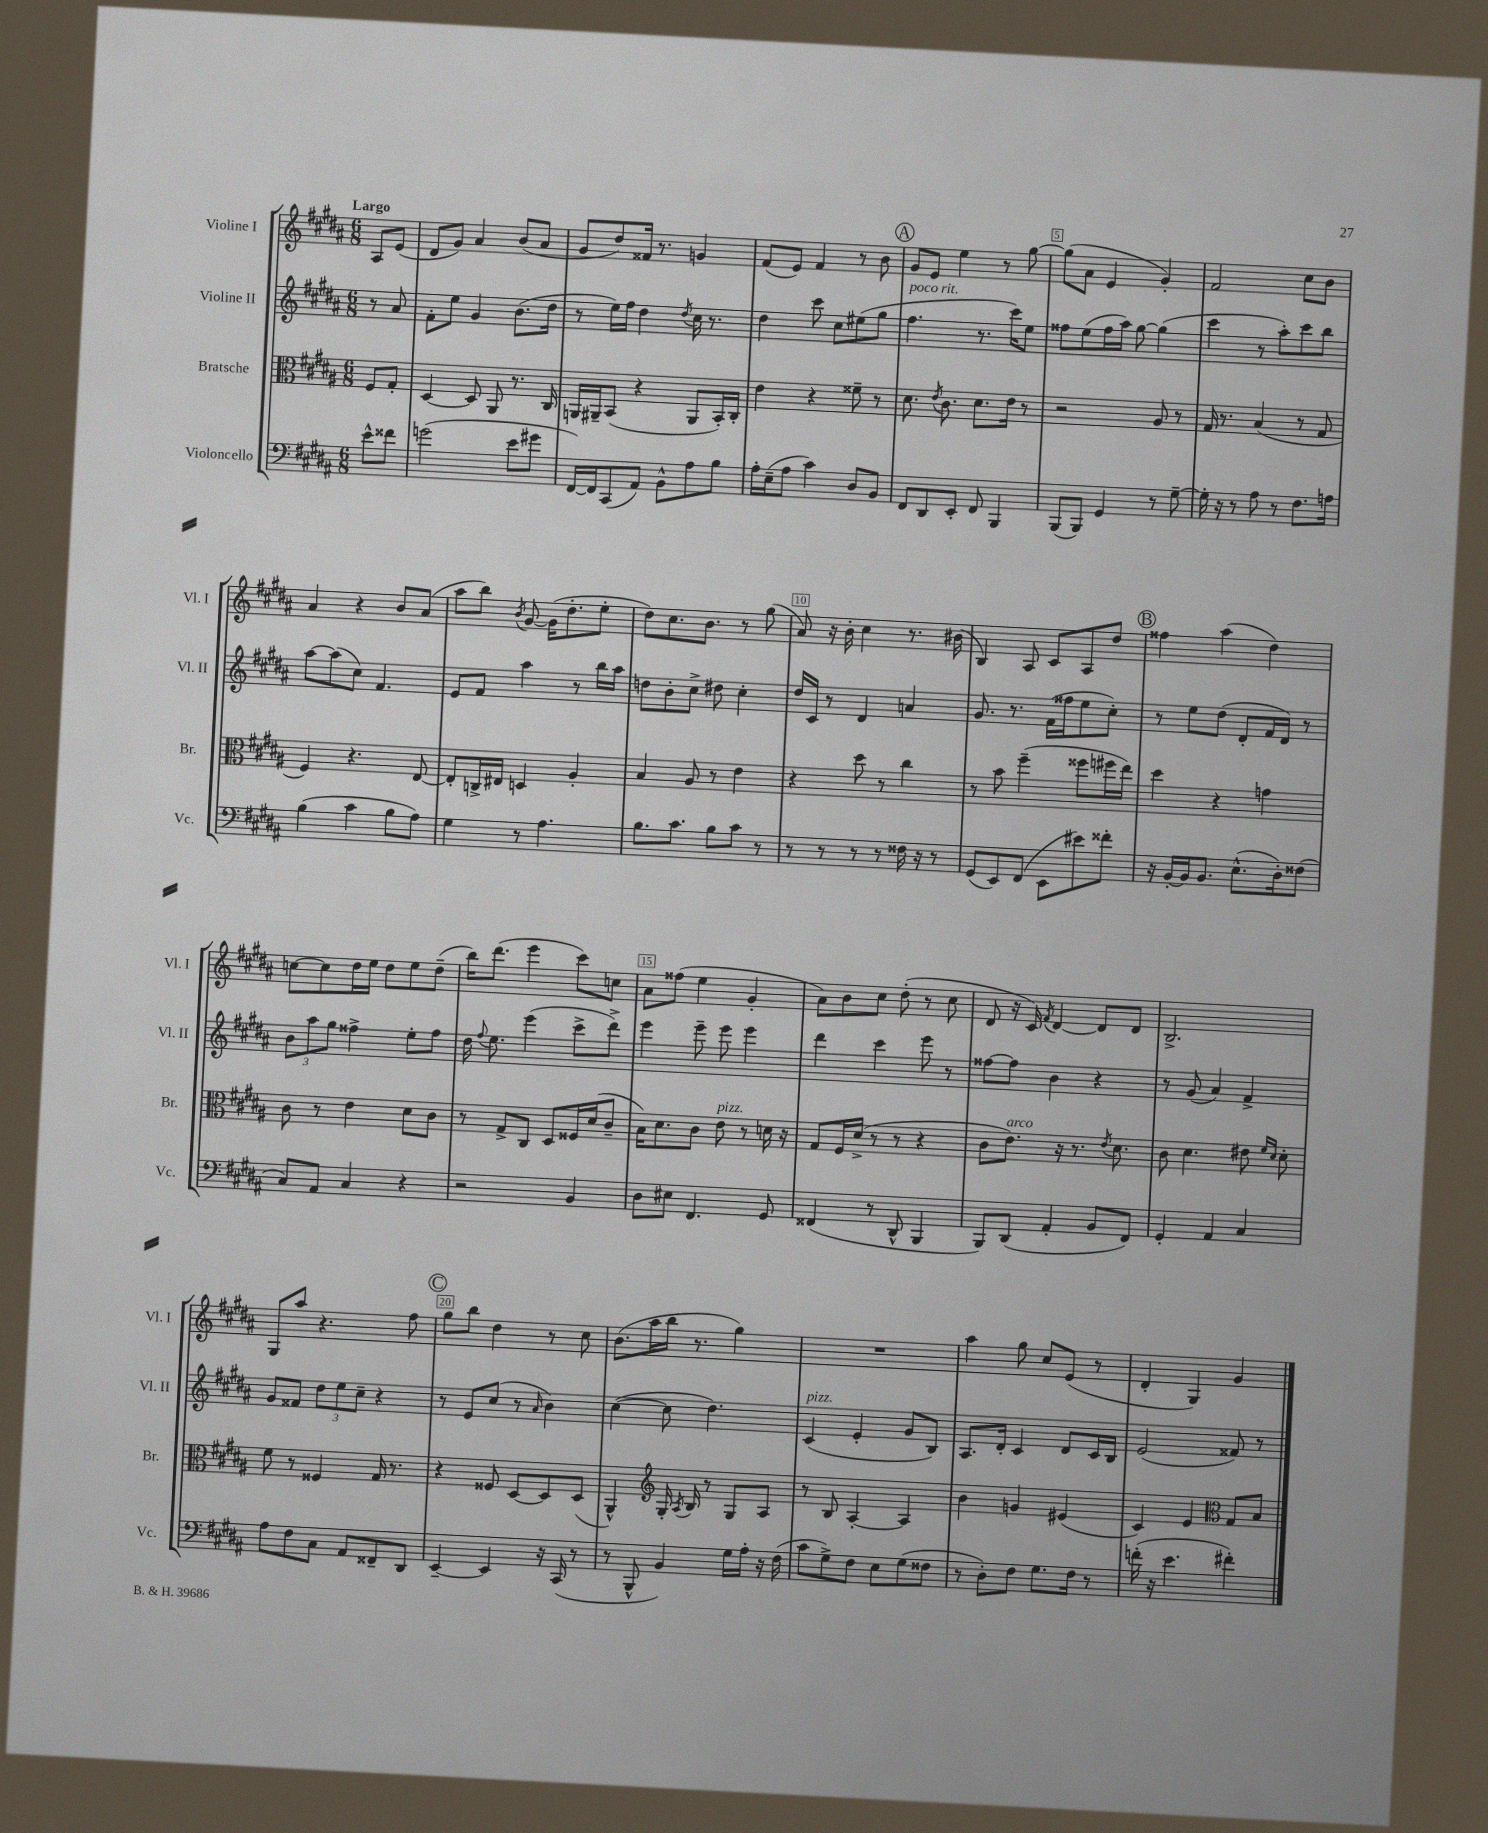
<<
\new StaffGroup <<
\new Staff = "s0" \with { instrumentName = "Violine I" shortInstrumentName = "Vl. I" } {
    \clef treble \key b \major \numericTimeSignature \time 6/8 \partial 4 \tempo "Largo"
    \autoBeamOff ais8[ e'8]( |
    dis'8[ gis'8]) ais'4 b'8[( ais'8] |
    gis'8[ dis''8) fisis'16] r8. g'4 |
    fis'8[( e'8]) fis'4 r8 b'8 |
    \mark \markup { \circle "A" } gis'8[ e'8] e''4 r8 gis''8~ |
    gis''8[( ais'8] e'4 gis'4-.) |
    fis'2 cis''8[ b'8] |
    ais'4 r4 b'8[ ais'8]( |
    ais''8[ b''8]) \acciaccatura { b'8 } gis'8~ gis'16[( dis''8.-. e''8]-. |
    dis''8[) cis''8. b'8.] r8 gis''8( |
    ais'8) r16 b'16-. cis''4 r8. bis'16( |
    b4) ais8 cis'8[ ais8 dis''8] |
    \mark \markup { \circle "B" } fisis''4 ais''4( dis''4) |
    c''8[~ c''8 dis''16 e''16] dis''8[ e''8 dis''8]--( |
    b''16[) dis'''8.]( e'''4 cis'''8[) c''8] |
    ais'8[ fisis''8]( e''4 gis'4-. |
    ais'8[) b'8 cis''8] dis''8-.( r8 cis''8 |
    dis'8 r16 cis'16) \acciaccatura { fis'8 } dis'4~ dis'8[ dis'8] |
    b2.-> |
    gis8[ ais''8] r4. fis''8 |
    \mark \markup { \circle "C" } gis''8[ b''8] dis''4 r8 cis''8 |
    b'8.[( ais''16 b''16] r8. gis''4) |
    R2. |
    ais''4 gis''8 cis''8[ e'8]( r8 |
    dis'4-. gis4) gis'4 \bar "|." |
}
\new Staff = "s1" \with { instrumentName = "Violine II" shortInstrumentName = "Vl. II" } {
    \clef treble \key b \major \numericTimeSignature \time 6/8 \partial 4
    \autoBeamOff r8 ais'8 |
    fis'8[-. e''8] gis'4 b'8.[( dis''16] |
    r8 e''16[) fis''16] dis''4 \acciaccatura { dis''8 } cis''16 r8. |
    dis''4 cis'''8 cis''8[ eis''8( gis''8] |
    \mark \markup { \circle "A" } fis''4.^\markup { \italic "poco rit." } r8. cis'''16[) e''8] |
    fisis''8[ e''8( fisis''16 ais''16]) gis''8~ gis''4( |
    cis'''4 r8 ais''8[-.) cis'''8 b''8] |
    ais''8[~ ais''8( cis''8]) fis'4. |
    e'8[ fis'8] ais''4 r8 b''16[ ais''16] |
    d''8[ b'8-. cis''8]-> dis''8 cis''4-. |
    dis''16[ cis'16] r8 dis'4 a'4 |
    gis'8. r8. fis'16[( fisis''16 e''8 cis''8]-.) |
    \mark \markup { \circle "B" } r8 e''8[ dis''8]( dis'8[-. fis'16 dis'16]) r8 |
    \tuplet 3/2 { b'8[ ais''8 gis''8] } fisis''4-> e''8[-. fisis''8] |
    dis''16 \appoggiatura { fis''8 } e''8. e'''4( cis'''8[-> dis'''8]->) |
    e'''4 e'''8-- e'''8 e'''4 |
    dis'''4 cis'''4 e'''8 r8 |
    fisis''8[~ fisis''8] b'4 r4 |
    r8 gis'8( ais'4) fis'4-> |
    gis'8[ fisis'8] \tuplet 3/2 { dis''8[ e''8 cis''8]-- } r4 |
    \mark \markup { \circle "C" } r8 e'8[ cis''8]( r8 \grace { ais'16 } b'4) |
    cis''4~( cis''8 dis''4.) |
    cis'4^\markup { \italic "pizz." }( e'4-. gis'8[ b8]) |
    ais8.[ dis'16]-. cis'4 dis'8[ cis'16 b16] |
    e'2( fisis'8) r8 \bar "|." |
}
\new Staff = "s2" \with { instrumentName = "Bratsche" shortInstrumentName = "Br." } {
    \clef alto \key b \major \numericTimeSignature \time 6/8 \partial 4
    \autoBeamOff fis8[ gis8]-. |
    dis4~ dis8 ais,8 r8. cis16 |
    a,16[ ais,16-- b,8]( r4 ais,8[ b,16-.) cis16]-. |
    e'4 r4 fisis'8-- r8 |
    \mark \markup { \circle "A" } dis'8. \acciaccatura { e'8 } cis'8. dis'8.[ e'16] r8 |
    r2 ais8 r8 |
    gis16 r8. b4( r8 gis8 |
    fis4) r4. e8~ |
    e8[-. c16-> eis16] d4 ais4-. |
    b4 ais8 r8 e'4 |
    r4 dis''8 r8 cis''4 |
    r8 b'8 fis''4--( fisis''8[ fis''16 e''16]) |
    \mark \markup { \circle "B" } dis''4 r4 g'4 |
    cis'8 r8 e'4 dis'8[ cis'8] |
    r8 gis8[-> cis8] dis8[ fisis16 dis'16( cis'8]-- |
    b16[) dis'8. cis'8] e'8^\markup { \italic "pizz." } r8 d'16 r16 |
    gis8[ fis16 dis'16]->( r8 r8 r4 |
    cis'8[ e'8.]^\markup { \italic "arco" }) r16 r8. \acciaccatura { e'8 } dis'8. |
    cis'8 dis'4. eis'8 \grace { fis'16[ dis'16] } dis'8-. |
    fis'8 r8 fisis4 gis16 r8. |
    \mark \markup { \circle "C" } r4 fisis8 dis8[~ dis8 dis8]( |
    ais,4-^) \clef treble gis16-. \acciaccatura { ais8 } b16 r8 gis8[ ais8] |
    r8 b8 ais4~-. ais4 |
    b'4 g'4 eis'4( |
    cis'4) e'4 \clef alto gis8[ b8] \bar "|." |
}
\new Staff = "s3" \with { instrumentName = "Violoncello" shortInstrumentName = "Vc." } {
    \clef bass \key b \major \numericTimeSignature \time 6/8 \partial 4
    \autoBeamOff e'8[-^ fisis'8] |
    g'2( e'8[ gis'8] |
    fis,16[~) fis,16 cis,8( ais,8]) b,8[-^ ais8 b8] |
    ais16[-. e16--( ais8] cis'4) dis8[ b,8] |
    \mark \markup { \circle "A" } fis,8[ dis,8 e,8]-. fis,8 b,,4 |
    b,,8[( b,,8]) gis,4 r8 gis8~-- |
    gis16-. r16 r8 ais8 r8 fis8.[ a16] |
    b4( cis'4 b8[ ais8]) |
    gis4 r8 ais4. |
    b8.[ cis'8.] b8[ cis'8] r8 |
    r8 r8 r8 r8 fisis16 r16 r8 |
    gis,8[( e,8) fis,8]( e,8[ eis'8) fisis'8]-. |
    \mark \markup { \circle "B" } r16 b,16[~-. b,16 b,8.] e8.[-^( dis16-.) fisis8]( |
    cis8[) ais,8] cis4 r4 |
    r2 b,4 |
    dis8[ eis8] fis,4. gis,8 |
    fisis,4( r8 dis,8-^ b,,4 |
    b,,8[) dis,8]( ais,4-. b,8[ fis,8]) |
    gis,4-. ais,4 cis4 |
    ais8[ fis8 cis8] ais,8[ fisis,8-- dis,8] |
    \mark \markup { \circle "C" } e,4~-- e,4 r16 cis,16( r8 |
    r8 b,,8-^ b,4) gis16[ ais16]-. r16 fis16( |
    cis'8[ gis8->) fis8] e8[ gis8( fisis8] |
    r8 dis8[-.) fis8] gis8.[ fis16] r8 |
    f'16-.( r16 e'4. fis'4-.) \bar "|." |
}
>>
>>
\layout { \context { \Score \override BarNumber.break-visibility = ##(#f #t #t) barNumberVisibility = #(every-nth-bar-number-visible 5) \override BarNumber.stencil = #(make-stencil-boxer 0.1 0.3 ly:text-interface::print) } }
